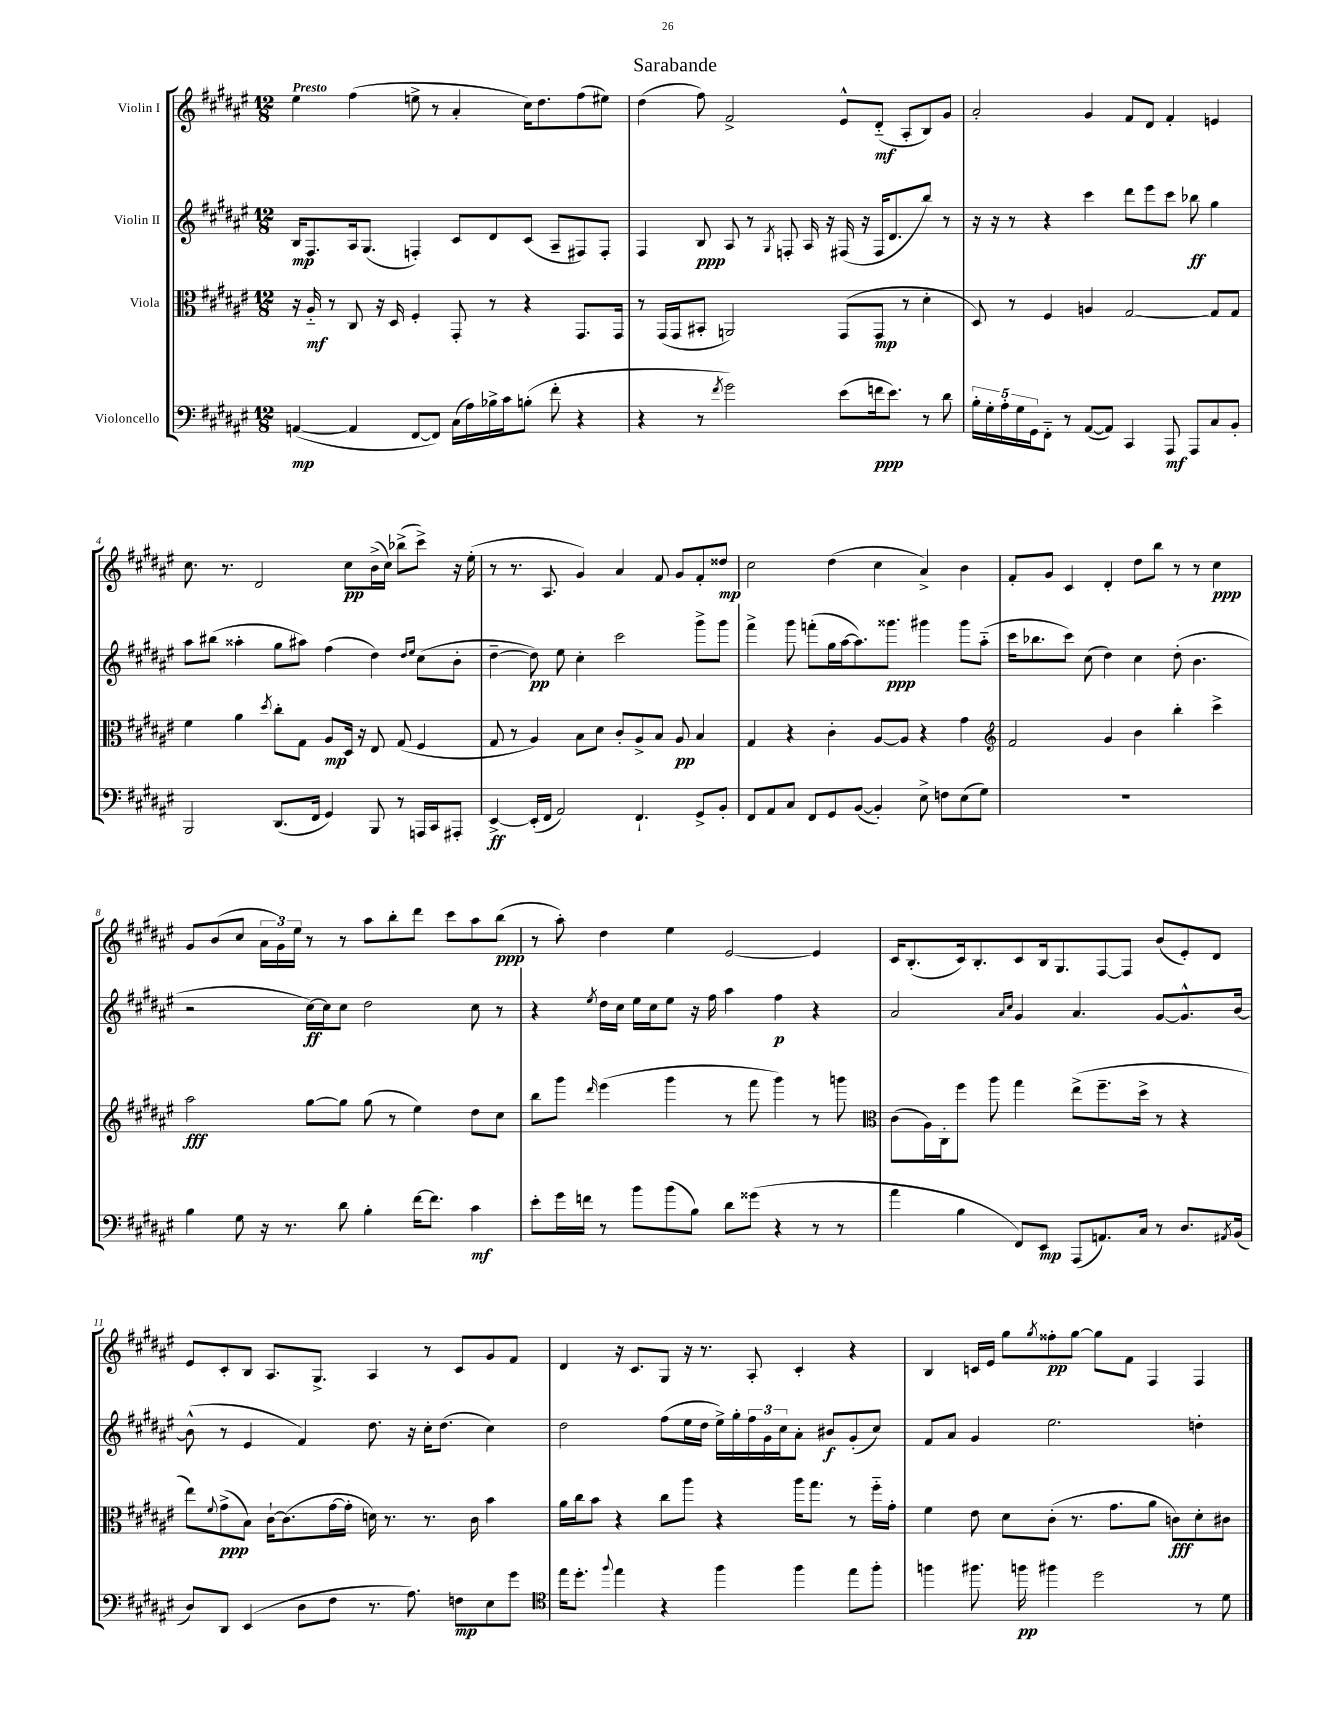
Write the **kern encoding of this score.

**kern	**kern	**kern	**kern
*staff4	*staff3	*staff2	*staff1
*clefF4	*clefC3	*clefG2	*clefG2
*k[f#c#g#d#a#e#]	*k[f#c#g#d#a#e#]	*k[f#c#g#d#a#e#]	*k[f#c#g#d#a#e#]
*M12/8	*M12/8	*M12/8	*M12/8
([4AA/	16r	16B/LK	4ee#\
.	16A#'~/	8.F#/	.
.	8r	.	.
4AA/]	8C#/	16A#/k	(4ff#\
.	.	(8.G#/J	.
.	16r	.	.
.	16D#/	.	.
[8FF#/L	4F#'/	4F'/)	8ee^\
8FF#/]J)	.	.	8r
(16C#\LL	8GG#'/	8c#/L	4a#'/
16A#\)	.	.	.
16B-^\	8r	8d#/	.
16c#\J	.	.	.
(8B'\J	4r	(8c#/J	16cc#\LK)
.	.	.	8.dd#\
8f#'\	.	8A#~/L	.
4r	8.GG#/L	8F#/)	(8ff#\
.	.	8F#'/J	8ee#\J)
.	16GG#/Jk	.	.
=	=	=	=
4r	8r	4F#/	(4dd#\
.	(16GG#/LL	.	.
.	16GG#/J	.	.
8r	8BB#'/J	8B/	8ff#\)
8qf#/	.	.	.
2g#\)	2AA/)	8A#/	2f#^/
.	.	8r	.
.	.	8qG#/	.
.	.	8F'/	.
.	.	16A#/	.
.	.	16r	.
(8e#\L	(8GG#/L	(16F#/	8e#^^/L
.	.	16r	.
16f\k	8GG#/J	16F#/LK	(8d#'~/J
8.e#\J)	.	8.d#/	.
.	8r	.	8A#'/L
8r	4d#'\	8bb/J)	8B/)
8d#\	.	8r	8g#/J
=	=	=	=
20B'\LL	8D#/)	16r	2a#'/
20G#'\	.	.	.
.	.	16r	.
20A#'\	.	.	.
.	8r	8r	.
20G#\	.	.	.
20GG#\J	.	.	.
8FF#'~\J	4F#/	4r	.
8r	.	.	.
([8AA#/L	4A/	4ccc#\	4g#/
8AA#/]J)	.	.	.
4CC#/	[2G#/	8ddd#\L	8f#/L
.	.	8eee#\	8d#/J
8AAA#/	.	8ccc#\J	4f#'/
8AAA#/L	.	8bb-\	.
8C#/	8G#/]L	4gg#\	4e/
8BB'/J	8G#/J	.	.
=	=	=	=
2BBB/	4f#\	8aa#\L	8.cc#\
.	.	(8bb#\J	.
.	.	.	8.r
.	4a#\	4aa##'\	.
.	.	.	2d#/
.	8qdd#/	.	.
(8.DD#/L	8cc#'\L	8gg#\L	.
.	8G#\J	8aa#\J)	.
16FF#/Jk	.	.	.
4GG#/)	8A#/L	(4ff#\	.
.	16D#/Jk	.	8cc#\L
.	16r	.	.
8BBB/	8E#/	4dd#\)	(16b^\L
.	.	.	16cc#\JJ)
8r	(8G#/	.	(8bb-^\L
.	.	16qqdd#/LL	.
.	.	16qqee#/JJ	.
16AAA/LL	4F#/	(8cc#\L	8ccc#^\J)
16CC#/J	.	.	.
8AAA#'/J	.	8b'\J	16r
.	.	.	(16ee#'\
=	=	=	=
[4EE#^/	8G#/	[4dd#~\	8r
.	8r	.	8.r
(16EE#'/]LL	4A#/)	8dd#\])	.
16FF#/JJ	.	.	8.A#/
2AA#/)	.	8ee#\	.
.	8B\L	4cc#'\	4g#/)
.	8d#\J	.	.
.	8c#'/L	2ccc#\	4a#/
4.FF#`/	8A#^/	.	.
.	8B/J	.	8f#/
.	8A#/	.	8g#/L
8GG#^/L	4B/	8ggg#^\L	8f#'/
8BB'/J	.	8ggg#\J	8dd##/J
=	=	=	=
8FF#/L	4G#/	4fff#^\	2cc#\
8AA#/	.	.	.
8C#/J	4r	8ggg#\	.
8FF#/L	.	(8fff'\L	.
8GG#/	4c#'\	16gg#\L	(4dd#\
.	.	[16aa#\J	.
([8BB/J	.	8.aa#\])	.
4BB'/])	[8A#/L	.	4cc#\
.	.	8.ggg##\J	.
.	8A#/]J	.	.
8E#^\	4r	4ggg#\	4a#^/)
8F\L	.	.	.
(8E#\	4g#\	8ggg#\L	4b\
8G#\J)	.	(8aa#'~\J	.
=	=	=	=
*	*clefG2	*	*
1.r	2f#/	16ccc#\LK	8f#'/L
.	.	8.bb-\	.
.	.	.	8g#/J
.	.	8ccc#\J)	4c#/
.	.	(8cc#\	.
.	4g#/	4dd#\)	4d#'/
.	4b\	4cc#\	8dd#\L
.	.	.	8bb\J
.	4bb'\	(8dd#'\	8r
.	.	4.b\	8r
.	4ccc#^\	.	4cc#\
=	=	=	=
4B\	2aa#\	2r	8g#/L
.	.	.	(8b/
8G#\	.	.	8cc#/J
16r	.	.	24a#\LL
.	.	.	24g#\)
8.r	.	.	.
.	.	.	24ee#\JJ
.	[8gg#\L	[16cc#\LL)	8r
.	.	16cc#\]J	.
8d#\	8gg#\]J	8cc#\J	8r
4B'\	(8gg#\	2dd#\	8aa#\L
.	8r	.	8bb'\
[16f#\LK	4ee#\)	.	8ddd#\J
8.f#\]J	.	.	.
.	.	.	8ccc#\L
4c#\	8dd#\L	8cc#\	8aa#\
.	8cc#\J	8r	(8bb\J
=	=	=	=
8e#'\L	8bb\L	4r	8r
16g#\L	8ggg#\J	.	8aa#'\)
16f\JJ	.	.	.
.	16qqddd#/	8qee#/	.
8r	(4eee#\	16dd#\LL	4dd#\
.	.	16cc#\JJ	.
8b\L	.	16ee#\LL	.
.	.	16cc#\J	.
(8b\	4ggg#\	8ee#\J	4ee#\
8B\J)	.	16r	.
.	.	16ff#\	.
8d#\L	8r	4aa#\	[2e#/
(8g##\J	8fff#\	.	.
4r	4ggg#\)	4ff#\	.
8r	8r	4r	4e#/]
8r	8ggg\	.	.
=	=	=	=
*	*clefC3	*	*
4a#\	(8c#\L	2a#/	16c#/LK
.	.	.	(8.B'/
.	16A#\L)	.	.
.	16C#'\J	.	.
4B\	8ff#\J	.	16c#/k)
.	.	.	8.B'/
.	8aa#\	.	.
.	.	16qqa#/LL	.
.	.	16qqcc#/JJ	.
8FF#/L)	4gg#\	4g#/	8c#/
8EE#/J	.	.	16B/k
.	.	.	8.G#/
(8AAA#/L	(8ee#^\L	4.a#/	.
8.AA/)	8.ff#~\	.	[8F#/
.	.	.	8F#/]J
16C#/Jk	16dd#^\Jk	.	.
8r	8r	[8g#/L	(8b/L
8.D#/L	4r	8.g#^^/]	8e#'/)
.	.	.	8d#/J
8qAA#/	.	.	.
(16BB/Jk	.	[16b/Jk	.
=	=	=	=
8D#/L)	8ee#\L)	(8b^^\]	8e#/L
.	8qqf#/	.	.
8DD#/J	(8g#^\	8r	8c#'/
(4EE#/	8B\J)	4e#/	8B/J
.	[16c#`\LK	.	8.A#/L
.	(8.c#\]	.	.
8D#\L	.	4f#/)	.
.	.	.	8.G#^/J
8F#\J	[16g#\L	.	.
.	16g#'\]JJ	.	.
8.r	16d\)	8.dd#\	4A#/
.	8.r	.	.
8.A#\)	.	16r	.
.	8.r	16cc#'\LK	8r
.	.	(8.dd#\J	.
8F\L	.	.	8c#/L
.	16c#\	.	.
8E#\	4b\	4cc#\)	8g#/
8g#\J	.	.	8f#/J
=	=	=	=
*clefC4	*	*	*
16ee#\LK	16a#\LL	2dd#\	4d#/
8.dd#'\J	16cc#\J	.	.
.	8b\J	.	.
8qqff#/	.	.	.
4ee#\	4r	.	16r
.	.	.	8.c#/L
4r	8cc#\L	(8ff#\L	8G#/J
.	8aa#\J	16ee#\L	16r
.	.	16dd#\JJ	8.r
4ff#\	4r	16ee#^\LL)	.
.	.	16gg#'\	.
.	.	24ff#\	8A#'/
.	.	24g#\	.
.	.	24cc#\J	.
4ff#\	16aa#\LK	8a#'\J	4c#'/
.	8.gg#\J	.	.
.	.	8b#/L	.
8ee#\L	8r	(8g#'/	4r
8ff#'\J	16ff#'~\LL	8cc#/J)	.
.	16g#'\JJ	.	.
=	=	=	=
4ff\	4f#\	8f#/L	4B/
.	.	8a#/J	.
8.ff#\	8e#\	4g#/	16c/LL
.	.	.	16e#/JJ
.	8d#\L	.	8gg#\L
16ff\	.	.	.
.	.	.	8qgg#/
4ff#\	(8c#'\J	2.ee#\	8ff##'\
.	8.r	.	[8gg#\J
2dd#\	.	.	8gg#\]L
.	8.g#\L	.	.
.	.	.	8f#\J
.	8a#\J	.	4F#/
.	8c\L)	.	.
8r	8d#'\	4dd'\	4F#/
8d#\	8c#\J	.	.
==	==	==	==
*-	*-	*-	*-
